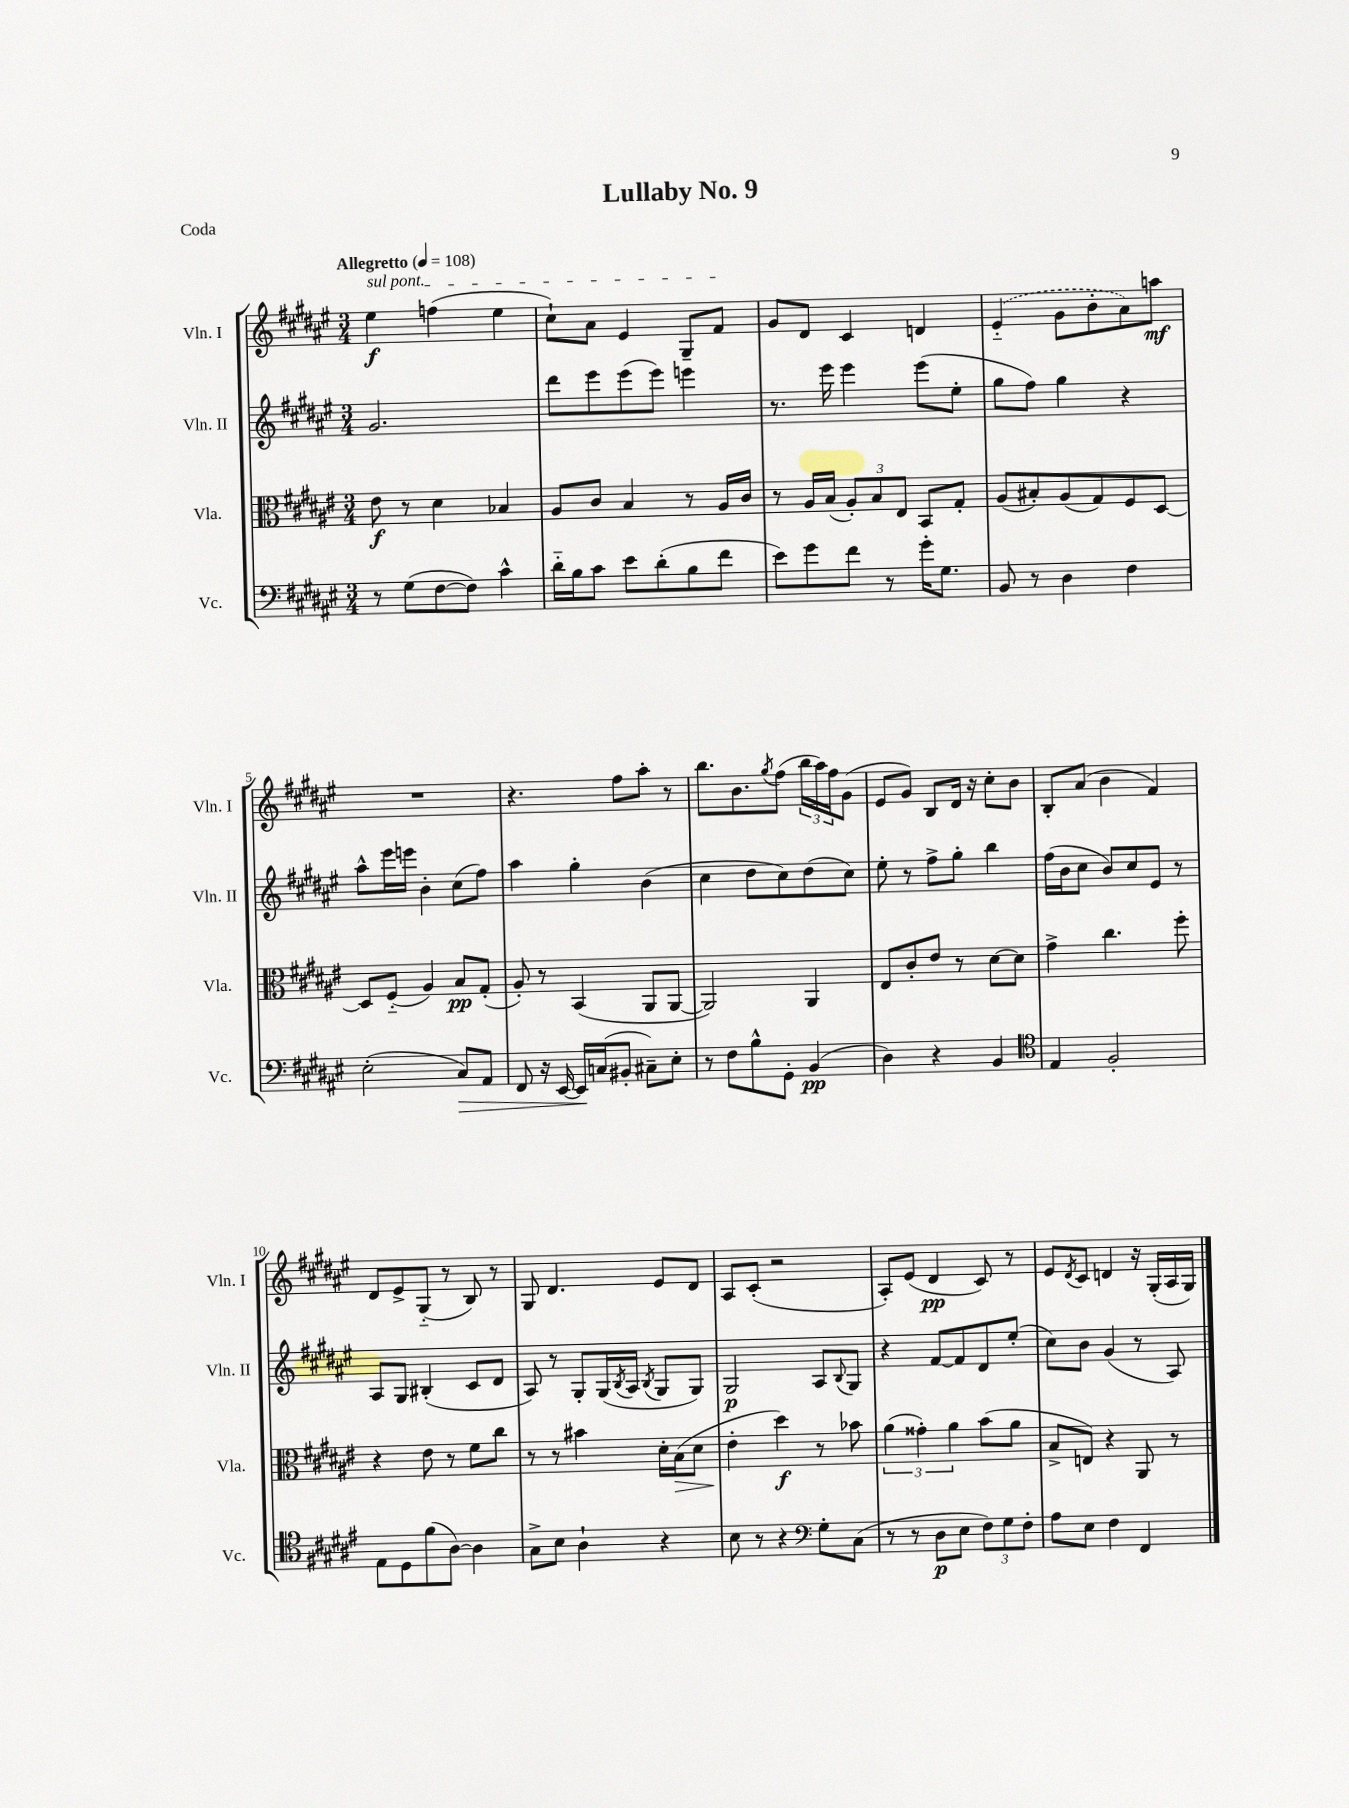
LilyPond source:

\header { title = "Lullaby No. 9" piece = "Coda" }
<<
\new StaffGroup <<
\new Staff = "s0" \with { instrumentName = "Vln. I" shortInstrumentName = "Vln. I" } {
    \clef treble \key fis \major \numericTimeSignature \time 3/4 \tempo "Allegretto" 4 = 108
    \once \override TextSpanner.bound-details.left.text = \markup { \italic "sul pont." } eis''4\f\startTextSpan f''4( eis''4 |
    cis''8-!) ais'8 eis'4 gis8-- fis'8\stopTextSpan |
    gis'8 dis'8 cis'4 d'4 |
    \once \slurDashed eis'4-_( gis'8 b'8-. ais'8) a''8\mf |
    R2. |
    r4. fis''8 ais''8-. r8 |
    b''8. b'8. \acciaccatura { gis''8 } fis''8( \tuplet 3/2 { b''16 ais''16) fis''16 } gis'8( |
    eis'8 gis'8) b8 dis'16 r16 cis''8-. b'8 |
    b8-. ais'8( b'4 fis'4) |
    dis'8 eis'8-> gis8-_( r8 b8) r8 |
    gis8 dis'4. eis'8 dis'8 |
    ais8 cis'8-.( r2 |
    ais8-.) eis'8( dis'4\pp cis'8) r8 |
    eis'8 \acciaccatura { dis'8 } cis'8 d'4 r16 gis16-.( ais16 gis16) \bar "|." |
}
\new Staff = "s1" \with { instrumentName = "Vln. II" shortInstrumentName = "Vln. II" } {
    \clef treble \key fis \major \numericTimeSignature \time 3/4
    gis'2. |
    dis'''8 eis'''8 eis'''8( eis'''8) e'''4 |
    r8. eis'''16 eis'''4 eis'''8( eis''8-. |
    gis''8 fis''8) gis''4 r4 |
    ais''8-^ eis'''16 e'''16 b'4-. cis''8( fis''8) |
    ais''4 gis''4-. b'4( |
    cis''4 dis''8 cis''8) dis''8( cis''8) |
    eis''8-. r8 fis''8-> gis''8-. b''4 |
    fis''16( b'16 cis''8 b'8) cis''8 eis'8 r8 |
    ais8 gis8 bis4-.( cis'8 dis'8 |
    ais8) r8 gis8-. gis16( \acciaccatura { b8 } ais16 \acciaccatura { b8 } gis8 gis8) |
    gis2\p ais8 \appoggiatura { b8 } gis8 |
    r4 fis'8~ fis'8 dis'8 eis''8-.( |
    cis''8) b'8 gis'4( r8 ais8) \bar "|." |
}
\new Staff = "s2" \with { instrumentName = "Vla." shortInstrumentName = "Vla." } {
    \clef alto \key fis \major \numericTimeSignature \time 3/4
    eis'8\f r8 dis'4 bes4 |
    ais8 cis'8 b4 r8 ais16 cis'16 |
    r8 ais16 b16( \tuplet 3/2 { ais8-.) b8 eis8 } b,8 gis8-. |
    ais8( bis8-.) ais8( gis8) fis8 dis8~ |
    dis8 fis8-_( ais4) b8\pp gis8-.( |
    ais8-.) r8 b,4( ais,8 ais,8~ |
    ais,2) ais,4 |
    eis8 cis'8-. eis'8 r8 dis'8~ dis'8 |
    gis'4-> cis''4. fis''8-. |
    r4 eis'8 r8 fis'8 cis''8 |
    r8 r8 bis'4 dis'16-. b16\>( dis'8 |
    eis'4-.\! dis''4\f) r8 bes'8 |
    \tuplet 3/2 { ais'4( gisis'4-.) ais'4 } b'8( ais'8 |
    b8-> e8) r4 ais,8 r8 \bar "|." |
}
\new Staff = "s3" \with { instrumentName = "Vc." shortInstrumentName = "Vc." } {
    \clef bass \key fis \major \numericTimeSignature \time 3/4
    r8 gis8( fis8~ fis8) cis'4-^ |
    dis'16-_ b16 cis'8 eis'8 dis'8-.( b8 fis'8 |
    eis'8) gis'8 fis'8 r8 gis'16-. gis8. |
    b,8 r8 dis4 fis4 |
    eis2-.( cis8\>) ais,8 |
    fis,8 r16 eis,16~ eis,16\! c16( bis,8-. cis8--) eis8-. |
    r8 fis8 b8-^ gis,8-. b,4\pp( |
    dis4) r4 b,4 |
    \clef tenor eis4 fis2-. |
    eis8 dis8 fis'8( ais8~) ais4 |
    gis8-> b8 ais4-! r4 |
    b8 r8 r4 \clef bass gis8-. cis8( |
    r8 r8 dis8\p eis8 \tuplet 3/2 { fis8) gis8 fis8-. } |
    ais8 eis8 fis4 fis,4 \bar "|." |
}
>>
>>
